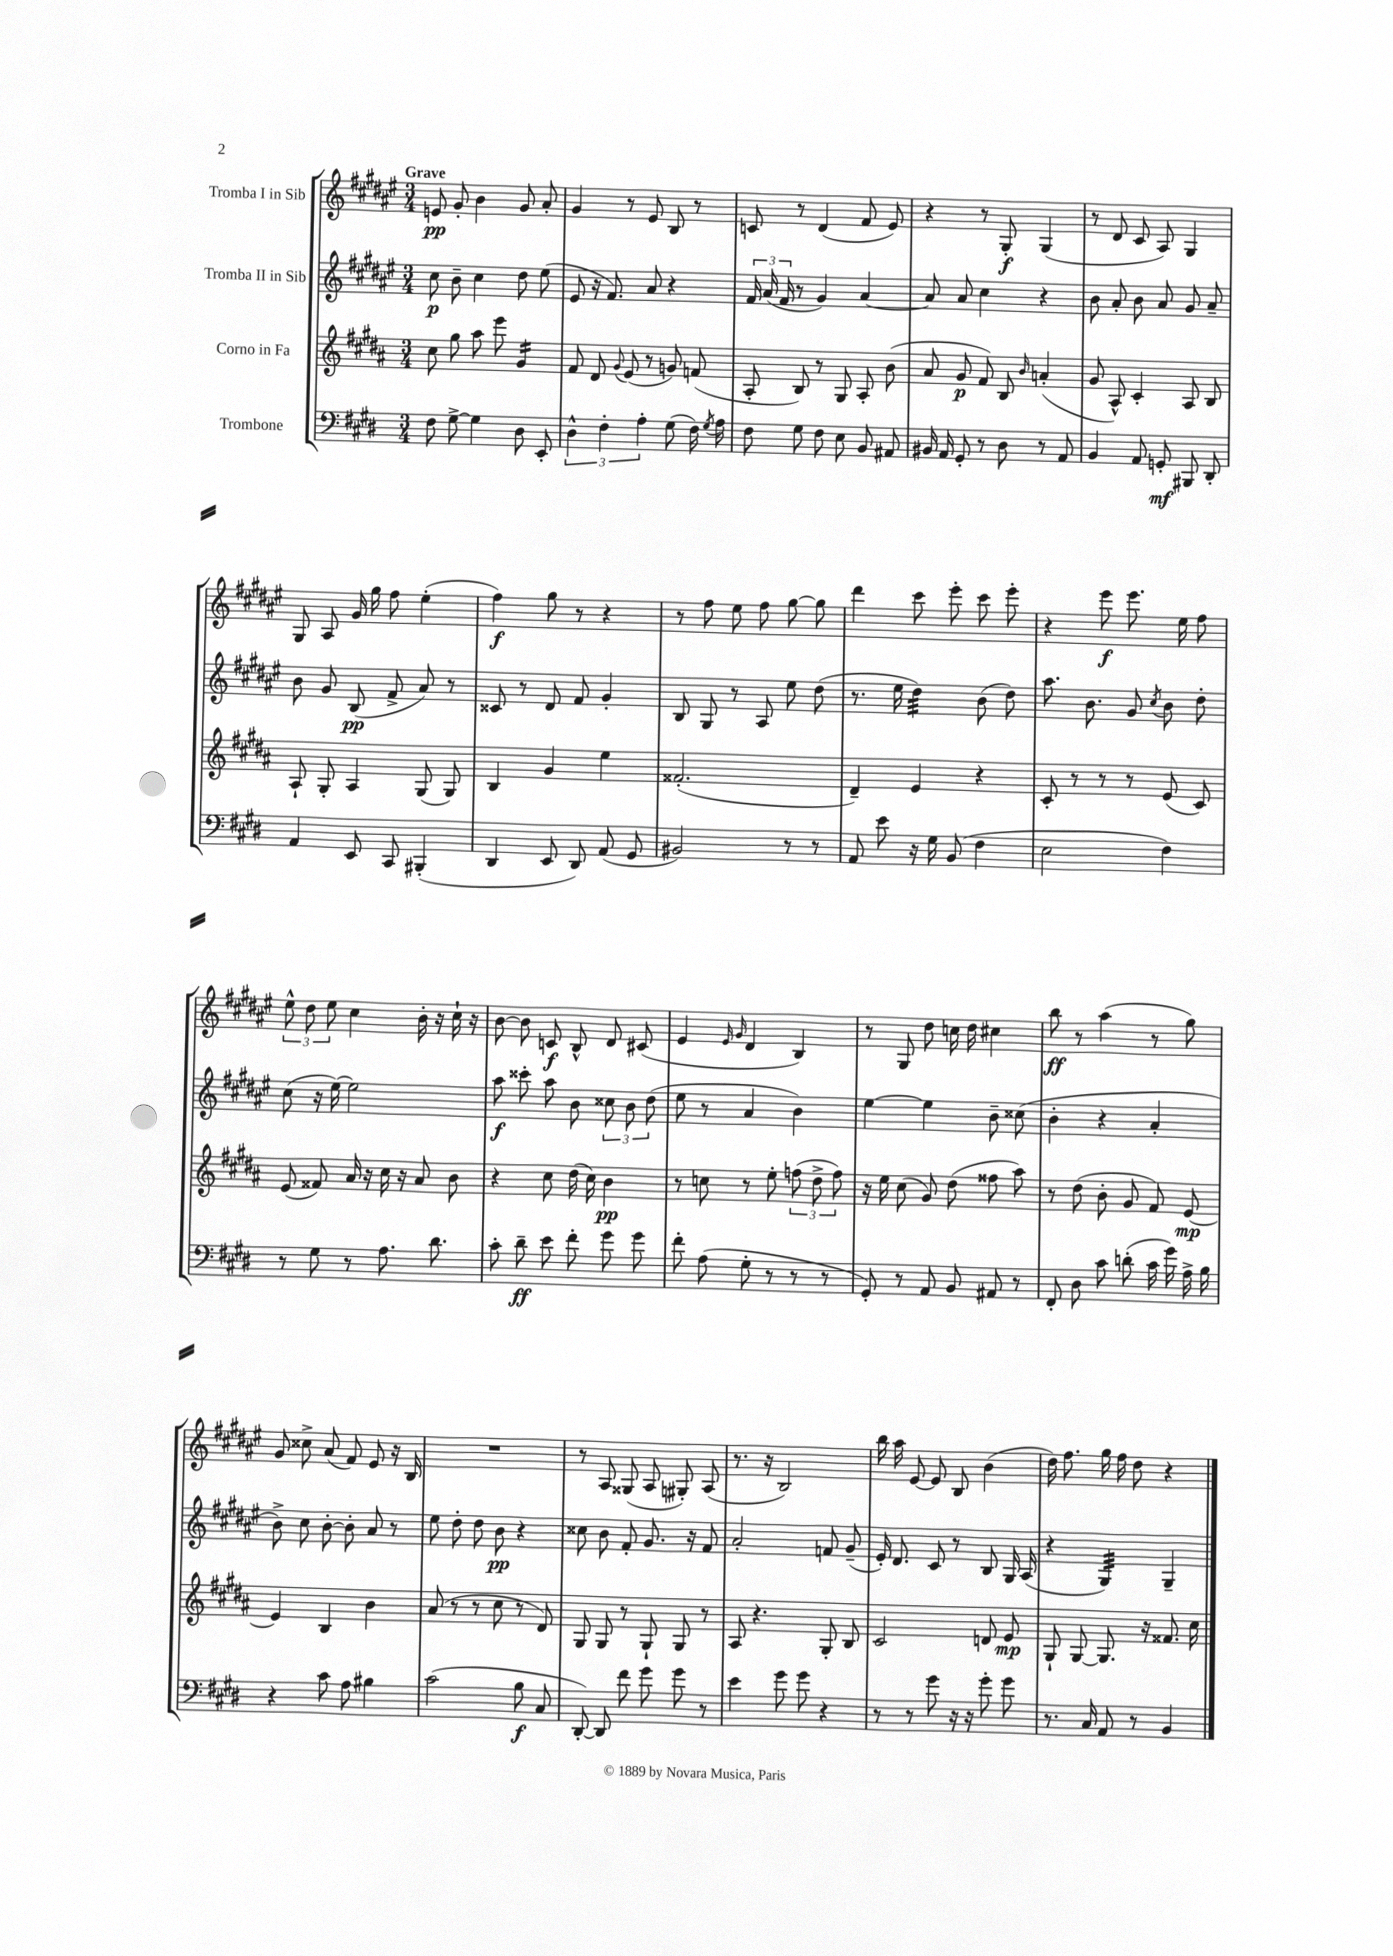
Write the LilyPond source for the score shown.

<<
\new StaffGroup <<
\new Staff = "s0" \with { instrumentName = "Tromba I in Sib" } {
    \clef treble \key fis \major \numericTimeSignature \time 3/4 \tempo "Grave"
    \autoBeamOff e'8\pp gis'8-. b'4 gis'8 ais'8-. |
    gis'4 r8 eis'8 b8 r8 |
    c'8 r8 dis'4( fis'8 eis'8) |
    r4 r8 gis8-.\f gis4( |
    r8 dis'8 cis'8 ais8) gis4 |
    gis8 ais8 gis'16 gis''16 fis''8 eis''4-.( |
    fis''4\f) gis''8 r8 r4 |
    r8 fis''8 eis''8 fis''8 gis''8~ gis''8 |
    dis'''4 cis'''8 eis'''8-. cis'''8 eis'''8-. |
    r4 eis'''8\f eis'''8. eis''16 fis''8 |
    \tuplet 3/2 { eis''8-^ dis''8 eis''8 } cis''4 b'16-. r16 cis''16-! r16 |
    b'8~ b'8 c'8\f b8-^ dis'8 cis'8( |
    eis'4 \grace { eis'16 gis'16 } dis'4 b4) |
    r8 gis8 dis''8 c''16 dis''16 cis''4 |
    b''8\ff r8 ais''4( r8 gis''8) |
    gis'8 cisis''8-> ais'8( fis'8) eis'8 r16 b16 |
    R2. |
    r8 ais8 gisis8( ais8 gis8-.) ais8( |
    r8. r16 b2) |
    b''16 ais''16 eis'8~ eis'8 b8 b'4( |
    dis''16) fis''8. gis''16 fis''16 dis''8 r4 \bar "|." |
}
\new Staff = "s1" \with { instrumentName = "Tromba II in Sib" } {
    \clef treble \key fis \major \numericTimeSignature \time 3/4
    \autoBeamOff cis''8\p b'8-- cis''4 dis''8 eis''8( |
    eis'8 r16 fis'8.) ais'8 r4 |
    \tuplet 3/2 { fis'16 ais'16( fis'16 } r8 gis'4) ais'4~ |
    ais'8 ais'8 cis''4 r4 |
    b'8 ais'8-. b'8 ais'8 gis'8 ais'8-- |
    b'8 gis'8 b8\pp( fis'8-> ais'8) r8 |
    cisis'8 r8 dis'8 fis'8 gis'4-. |
    b8 gis8 r8 ais8 eis''8 dis''8( |
    r8. eis''16 dis''4:32) b'8( dis''8) |
    ais''8. b'8. gis'8 \acciaccatura { cis''8 } b'8 dis''8-. |
    cis''8( r16 eis''16~) eis''2 |
    ais''8\f cisis'''8-. ais''8 b'8 \tuplet 3/2 { cisis''8 b'8 dis''8( } |
    eis''8 r8 ais'4 b'4) |
    eis''4~ eis''4 b'8-- cisis''8( |
    b'4-. r4 ais'4-. |
    b'8->) cis''8 b'8~-. b'8-. ais'8 r8 |
    eis''8 dis''8-. dis''8 b'8\pp r4 |
    cisis''8 b'8 fis'8-. gis'8. r16 fis'8 |
    ais'2-. f'8 gis'8--( |
    eis'16-.) dis'8. cis'8 r8 b8 gis16 ais16( |
    r4 gis4:32) gis4-- \bar "|." |
}
\new Staff = "s2" \with { instrumentName = "Corno in Fa" } {
    \clef treble \key b \major \numericTimeSignature \time 3/4
    \autoBeamOff cis''8 gis''8 ais''8 e'''8 gis'4:16 |
    fis'8 dis'8 \appoggiatura { gis'8 } e'8( r8 g'8) f'8( |
    ais8-. b8) r8 gis8 ais8-. b'8( |
    ais'8 gis'8\p fis'8) b8 \grace { b'16 } a'4-.( |
    gis'8 ais8-^) cis'4-. ais8 b8 |
    ais8-! gis8-. ais4 gis8( gis8) |
    b4 gis'4 e''4 |
    fisis'2.-.( |
    dis'4--) e'4 r4 |
    cis'8-. r8 r8 r8 e'8( cis'8) |
    e'8( fisis'8) ais'16 r16 cis''16 r16 ais'8 b'8 |
    r4 cis''8 dis''16( cis''16) b'4\pp |
    r8 c''8 r8 e''8-. \tuplet 3/2 { f''8( dis''8-> f''8) } |
    r16 e''16 cis''8( gis'8) dis''8( fisis''8 ais''8) |
    r8 dis''8( b'8-. gis'8 fis'8) e'8~\mp |
    e'4 b4 b'4 |
    ais'8( r8 r8 cis''8 r8 dis'8) |
    gis8 gis8 r8 gis8-! gis8 r8 |
    ais8 r4. gis8-. b8 |
    cis'2 d'8 e'8\mp |
    gis8-! gis8~ gis8. r16 fisis'8. cis''16 \bar "|." |
}
\new Staff = "s3" \with { instrumentName = "Trombone" } {
    \clef bass \key e \major \numericTimeSignature \time 3/4
    \autoBeamOff fis8 gis8~-> gis4 dis8 e,8-. |
    \tuplet 3/2 { dis4-^ fis4-. a4-. } gis8( fis16) \acciaccatura { gis8 } a16 |
    fis8 gis8 fis8 e8 b,8 ais,8 |
    bis,16 a,16 gis,8-. r8 dis8 r8 a,8 |
    b,4 a,8 g,8-.\mf bis,,8 dis,8-. |
    a,4 e,8 cis,8 bis,,4-.( |
    dis,4 e,8 dis,8) a,8( gis,8 |
    bis,2) r8 r8 |
    a,8 e'8 r16 gis16 b,8( fis4 |
    e2 fis4) |
    r8 gis8 r8 a8. dis'8. |
    cis'8-. dis'8--\ff e'8 fis'8-. gis'8 gis'8 |
    fis'8-. a8( gis8-. r8 r8 r8 |
    gis,8-.) r8 a,8 b,8 ais,8 r8 |
    fis,8-. dis8 cis'8 d'8-.( cis'16 gis'16) a16-> b16 |
    r4 cis'8 a8 bis4 |
    cis'2( b8\f cis8 |
    dis,8~-.) dis,8 fis'8 gis'8 gis'8 r8 |
    e'4 gis'8 gis'8 r4 |
    r8 r8 gis'8 r16 r16 gis'8-. gis'8 |
    r8. cis16 a,8 r8 b,4 \bar "|." |
}
>>
>>
\layout { \context { \Score \remove "Bar_number_engraver" } }
